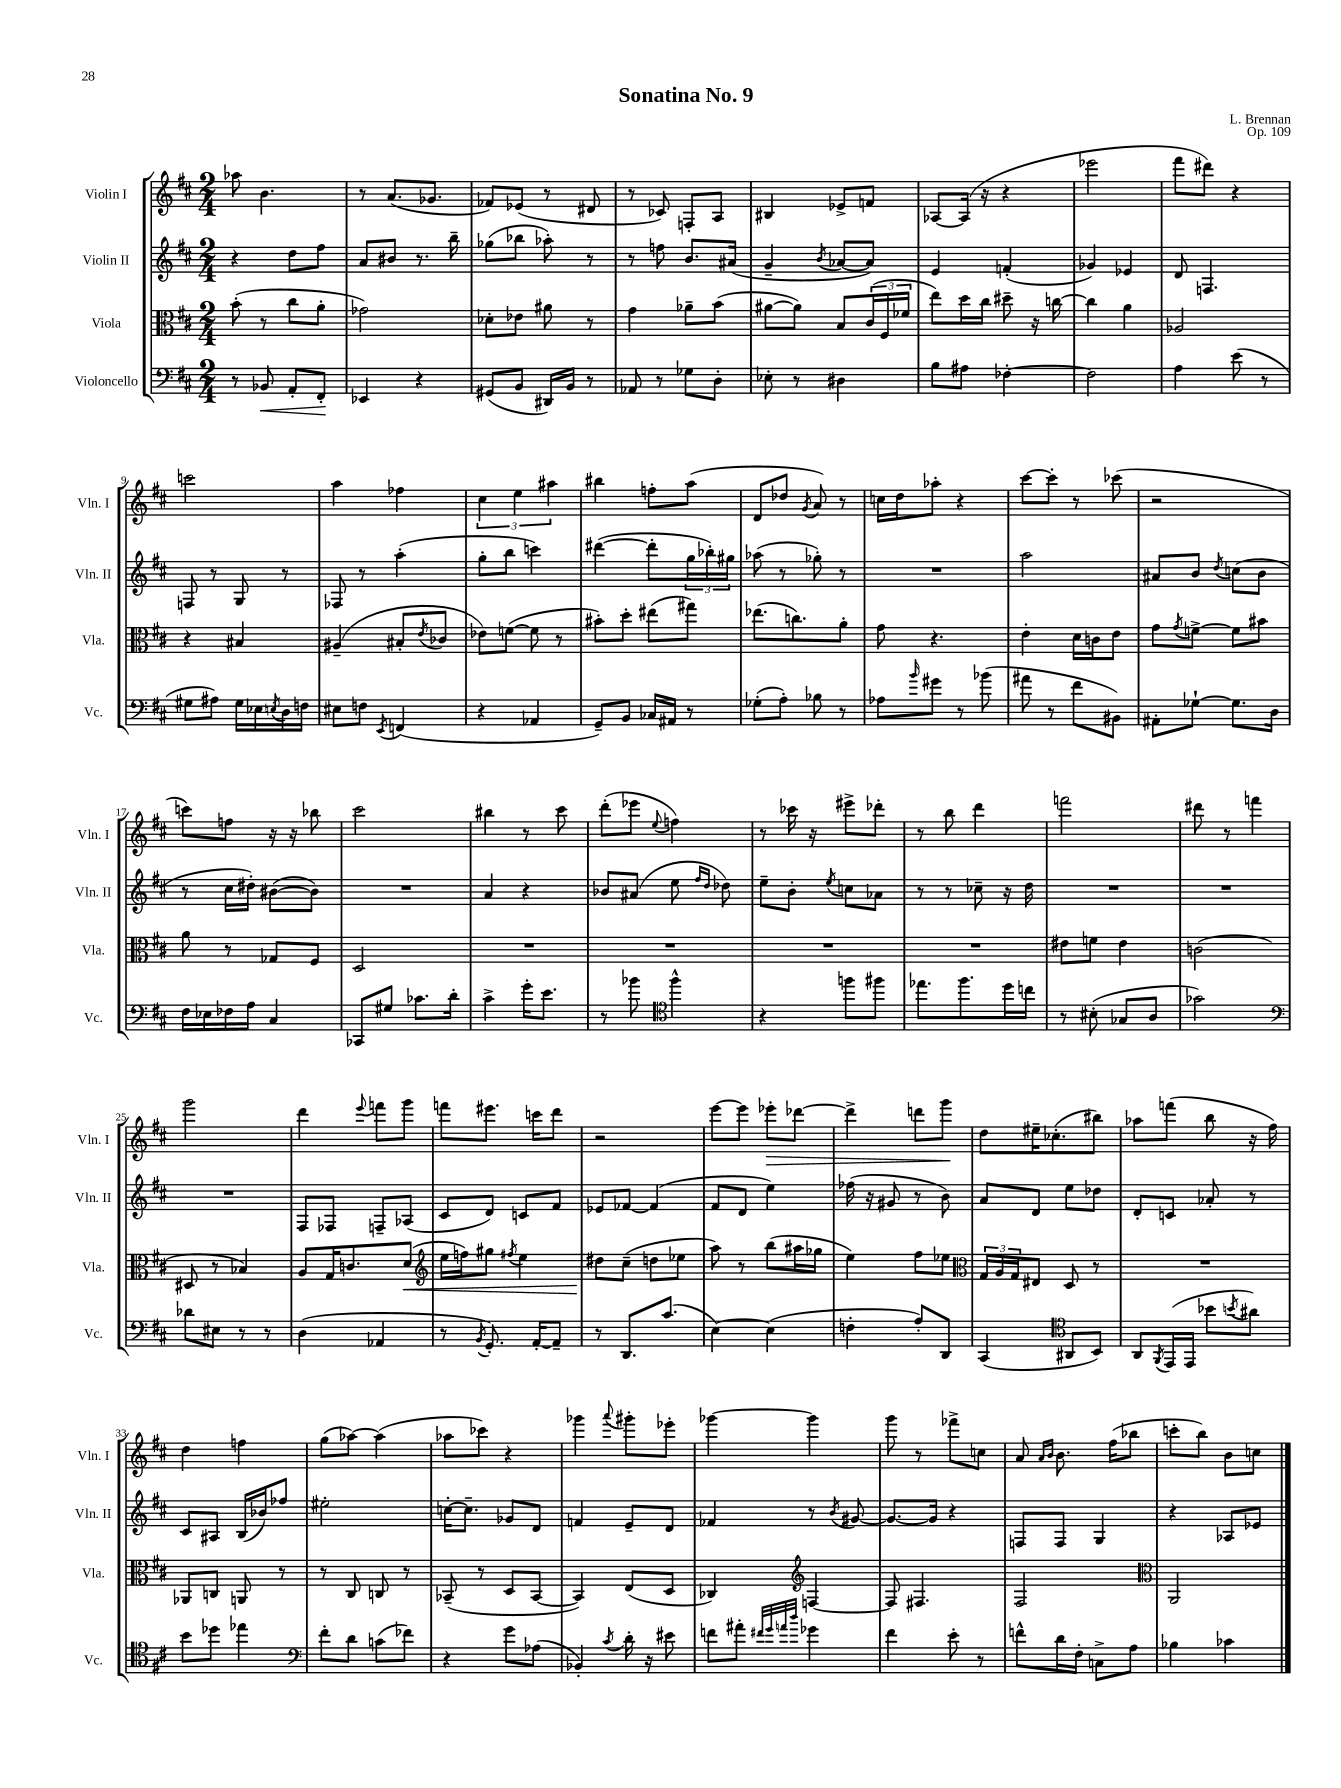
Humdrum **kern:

**kern	**dynam	**kern	**dynam	**kern	**kern	**dynam
*part4	*part4	*part3	*part3	*part2	*part1	*part1
*staff4	*staff4	*staff3	*staff3	*staff2	*staff1	*staff1
*I"Violoncello	*	*I"Viola	*	*I"Violin II	*I"Violin I	*
*I'Vc.	*	*I'Vla.	*	*I'Vln. II	*I'Vln. I	*
*clefF4	*	*clefC3	*	*clefG2	*clefG2	*
*k[f#c#]	*	*k[f#c#]	*	*k[f#c#]	*k[f#c#]	*
*M2/4	*	*M2/4	*	*M2/4	*M2/4	*
=1	=1	=1	=1	=1	=1	=1
8r	.	(8b'\	.	4r	8aa-X\	.
!	!LO:HP:b	!	!	!	!	!
8BB-X/	<	8r	.	.	4.b\	.
8AA'/L	.	8cc#\L	.	8dd\L	.	.
8FF#'/J	.	8a'\J	.	8ff#\J	.	.
.	[	.	.	.	.	.
=2	=2	=2	=2	=2	=2	=2
4EE-X/	.	2g-X\)	.	8a/L	8r	.
.	.	.	.	8b#X/J	(8.a/L	.
4r	.	.	.	8.r	.	.
.	.	.	.	.	8.g-X/J	.
.	.	.	.	16bb~\	.	.
=3	=3	=3	=3	=3	=3	=3
(8GG#X/L	.	8d-X'\L	.	(8gg-X\L	8f-X/L)	.
8BB/J	.	8e-X\J	.	8bb-X\J	(8e-X/J	.
16DD#X/LL)	.	8a#X\	.	8aa-X'\)	8r	.
16BB/JJ	.	.	.	.	.	.
8r	.	8r	.	8r	8d#X/	.
=4	=4	=4	=4	=4	=4	=4
8AA-X/	.	4g\	.	8r	8r	.
8r	.	.	.	8ffn\	8c-X/)	.
8G-X\L	.	8a-X~\L	.	8.b/L	8Fn'/L	.
8D'\J	.	(8b\J	.	.	8A/J	.
.	.	.	.	(16a#X/Jk	.	.
=5	=5	=5	=5	=5	=5	=5
8E-X'\	.	[8a#X\L	.	4g~/	4B#X/	.
8r	.	8a#\J])	.	.	.	.
.	.	.	.	8qb/	.	.
4D#X\	.	8B/L	.	[8a-X/L	8e-X^/L	.
.	.	(24c#/L	.	8a-/J])	8fn/J	.
.	.	24F#/	.	.	.	.
.	.	24f-X/JJ	.	.	.	.
=6	=6	=6	=6	=6	=6	=6
8B\L	.	8ee\L)	.	4e/	[8A-X/L	.
8A#X\J	.	16dd\L	.	.	(16A-/Jk]	.
.	.	16cc#\JJ	.	.	16r	.
[4F-X'\	.	8dd#X~\	.	(4fn'/	4r	.
.	.	16r	.	.	.	.
.	.	[16ccn\	.	.	.	.
=7	=7	=7	=7	=7	=7	=7
2F-\]	.	4cc\]	.	4g-X/)	2eee-X\	.
.	.	4a\	.	4e-X/	.	.
=8	=8	=8	=8	=8	=8	=8
4A\	.	2A-X/	.	8d/	8fff#\L	.
.	.	.	.	4.Fn/	8ddd#X\J)	.
(8e\	.	.	.	.	4r	.
8r	.	.	.	.	.	.
!!LO:LB:g=z
=9	=9	=9	=9	=9	=9	=9
8G#X\L	.	4r	.	8Fn/	2cccn\	.
8A#X\J)	.	.	.	8r	.	.
16G#\LL	.	4B#X/	.	8G/	.	.
16E-X\	.	.	.	.	.	.
8qEn/	.	.	.	.	.	.
16D\	.	.	.	8r	.	.
16Fn\JJ	.	.	.	.	.	.
=10	=10	=10	=10	=10	=10	=10
8E#X\L	.	(4A#X~/	.	8F-X/	4aa\	.
8Fn\J	.	.	.	8r	.	.
8qEE/	.	.	.	.	.	.
(4FFn/	.	8B#X'/L	.	(4aa'\	4ff-X\	.
.	.	8qe/	.	.	.	.
.	.	8c-X/J	.	.	.	.
=11	=11	=11	=11	=11	=11	=11
4r	.	8e-X\L)	.	8gg'\L	6cc#\	.
.	.	([8fn\J	.	8bb\J	.	.
.	.	.	.	.	6ee\	.
4AA-X/	.	8f\]	.	4cccn\)	.	.
.	.	.	.	.	6aa#X\	.
.	.	8r	.	.	.	.
=12	=12	=12	=12	=12	=12	=12
8GG~/L)	.	8b#X'\L)	.	([4ddd#X\	4bb#X\	.
8BB/J	.	8dd'\J	.	.	.	.
16C-X/LL	.	(8ee#X\L	.	8ddd#'\L]	8ffn'\L	.
16AA#X/JJ	.	.	.	.	.	.
8r	.	8gg#X\J)	.	24gg\L	(8aa\J	.
.	.	.	.	24bb-X'\)	.	.
.	.	.	.	24gg#X\JJ	.	.
=13	=13	=13	=13	=13	=13	=13
(8G-X'\L	.	(8.ee-X\L	.	(8aa-X\	8d/L	.
8A'\J)	.	.	.	8r	8dd-X/J	.
.	.	8.ccn\)	.	.	.	.
.	.	.	.	.	8qg/	.
8B-X\	.	.	.	8gg-X'\)	8a/)	.
8r	.	8a'\J	.	8r	8r	.
=14	=14	=14	=14	=14	=14	=14
8A-X\L	.	8g\	.	2r	16ccn\LL	.
.	.	.	.	.	16dd\J	.
16qqb/	.	.	.	.	.	.
8g#X\J	.	4.r	.	.	8aa-X'\J	.
8r	.	.	.	.	4r	.
(8b-X\	.	.	.	.	.	.
=15	=15	=15	=15	=15	=15	=15
8a#X\	.	4e'\	.	2aa\	[8ccc#\L	.
8r	.	.	.	.	8ccc#'\J]	.
8f#\L	.	16d\LL	.	.	8r	.
.	.	16cn\J	.	.	.	.
8BB#X\J)	.	8e\J	.	.	(8ccc-X\	.
=16	=16	=16	=16	=16	=16	=16
8AA#X'\L	.	8g\L	.	8a#X/L	2r	.
.	.	8qg/	.	.	.	.
[8G-X`\J	.	[8fn^\J	.	8b/J	.	.
.	.	.	.	8qdd/	.	.
8.G-\L]	.	8f\L]	.	(8ccn\L	.	.
.	.	8b#X\J	.	8b\J	.	.
16D\Jk	.	.	.	.	.	.
!!LO:LB:g=z
=17	=17	=17	=17	=17	=17	=17
16F#\LL	.	8a\	.	8r	8cccn\L)	.
16E-X\	.	.	.	.	.	.
16F-X\	.	8r	.	16cc#\LL	8ffn\J	.
16A\JJ	.	.	.	16dd#X'\JJ)	.	.
4C#/	.	8G-X/L	.	([8b#X\L	16r	.
.	.	.	.	.	16r	.
.	.	8F#/J	.	8b#\J])	8bb-X\	.
=18	=18	=18	=18	=18	=18	=18
8CC-X/L	.	2D/	.	2r	2ccc#\	.
8G#X/J	.	.	.	.	.	.
8.c-X\L	.	.	.	.	.	.
16d'\Jk	.	.	.	.	.	.
=19	=19	=19	=19	=19	=19	=19
4c#^\	.	2r	.	4a/	4bb#X\	.
16g'\KL	.	.	.	4r	8r	.
8.e\J	.	.	.	.	.	.
.	.	.	.	.	8ccc#\	.
=20	=20	=20	=20	=20	=20	=20
8r	.	2r	.	8b-X/L	(8ddd'\L	.
8b-X\	.	.	.	(8a#X/J	8eee-X\J	.
*clefC4	*	*	*	*	*	*
.	.	.	.	.	8qqee/	.
4ff#^^\	.	.	.	8ee\	4ffn\)	.
.	.	.	.	16qqff#/LL	.	.
.	.	.	.	16qqdd/JJ	.	.
.	.	.	.	8dd-X\)	.	.
=21	=21	=21	=21	=21	=21	=21
4r	.	2r	.	8ee~\L	8r	.
.	.	.	.	8b'\J	16ccc-X\	.
.	.	.	.	.	16r	.
.	.	.	.	8qee/	.	.
8ffn\L	.	.	.	8ccn\L	8eee#X^\L	.
8ff#X\J	.	.	.	8a-X\J	8ddd-X'\J	.
=22	=22	=22	=22	=22	=22	=22
8.ee-X\L	.	2r	.	8r	8r	.
.	.	.	.	8r	8bb\	.
8.ff#\	.	.	.	.	.	.
.	.	.	.	8cc-X~\	4ddd\	.
16dd\L	.	.	.	16r	.	.
16ccn\JJ	.	.	.	16dd\	.	.
=23	=23	=23	=23	=23	=23	=23
8r	.	8e#X\L	.	2r	2fffn\	.
(8B#X'\	.	8fn\J	.	.	.	.
8G-X/L	.	4e#\	.	.	.	.
8A/J	.	.	.	.	.	.
=24	=24	=24	=24	=24	=24	=24
2g-X\)	.	(2cn\	.	2r	8ddd#X\	.
.	.	.	.	.	8r	.
.	.	.	.	.	4fffn\	.
!!LO:LB:g=z
=25	=25	=25	=25	=25	=25	=25
*clefF4	*	*	*	*	*	*
8d-X\L	.	8D#X/	.	2r	2ggg\	.
8E#X\J	.	8r	.	.	.	.
8r	.	4B-X/)	.	.	.	.
8r	.	.	.	.	.	.
=26	=26	=26	=26	=26	=26	=26
(4D\	.	8A/L	.	8F#/L	4ddd\	.
.	.	16G/K	.	8F-X/J	.	.
.	.	8.cn/	.	.	.	.
.	.	.	.	.	8qqeee/	.
4AA-X/	.	.	.	8Fn~/L	8fffn\L	.
!	!	!	!LO:HP:b	!	!	!
.	.	(8d/J	<	(8A-X/J	8ggg\J	.
=27	=27	=27	=27	=27	=27	=27
*	*	*clefG2	*	*	*	*
8r	.	16ee\LL	.	8c#/L	8fffn\L	.
.	.	16ffn\J)	.	.	.	.
8qBB/	.	.	.	.	.	.
8.GG'/)	.	8gg#X\J	.	8d/J)	8.eee#X\J	.
.	.	8qff#X/	.	.	.	.
.	.	4ee\	.	8cn/L	.	.
[16AA'/KL	.	.	.	.	16cccn\KL	.
8AA~/J]	.	.	.	8f#/J	8ddd\J	.
=28	=28	=28	=28	=28	=28	=28
8r	.	8dd#X\L	.	8e-X/L	2r	.
8.DD/L	.	(8cc#~\J	[	[8f-X/J	.	.
.	.	8ddn\L	.	(4f-/]	.	.
(8.c#/J	.	.	.	.	.	.
.	.	8ee-X\J	.	.	.	.
=29	=29	=29	=29	=29	=29	=29
[4E\)	.	8aa\)	.	8f#/L	[8eee\L	.
.	.	8r	.	8d/J	8eee\J]	.
!	!	!	!	!	!	!LO:HP:b
(4E\]	.	(8bb\L	.	4ee\)	8eee-X'\L	>
.	.	16aa#X\L	.	.	[8ddd-X\J	.
.	.	16gg-X\JJ	.	.	.	.
=30	=30	=30	=30	=30	=30	=30
4Fn'\	.	4ee\)	.	(16ff-X\	4ddd-^\]	.
.	.	.	.	16r	.	.
.	.	.	.	8g#X/	.	.
8A'/L)	.	8ff#\L	.	8r	8dddn\L	.
8DD/J	.	8ee-X\J	.	8b\)	8ggg\J	.
.	.	.	.	.	.	]
=31	=31	=31	=31	=31	=31	=31
*	*	*clefC3	*	*	*	*
(4CC#/	.	24G/LL	.	8a/L	8dd\L	.
.	.	24A/	.	.	.	.
.	.	24G/J	.	.	.	.
.	.	8E#X/J	.	8d/J	16ee#X~\K	.
.	.	.	.	.	(8.cc-X'\	.
*clefC4	*	*	*	*	*	*
8AA#X/L	.	8D/	.	8ee\L	.	.
8BB/J)	.	8r	.	8dd-X\J	8bb#X\J)	.
=32	=32	=32	=32	=32	=32	=32
8AA/L	.	2r	.	8d'/L	8aa-X\L	.
8qFF#/	.	.	.	.	.	.
(16EE/L	.	.	.	8cn/J	(8fffn\J	.
16EE/JJ	.	.	.	.	.	.
8b-X\L	.	.	.	8a-X'/	8bb\	.
8qbn/	.	.	.	.	.	.
8a#X\J)	.	.	.	8r	16r	.
.	.	.	.	.	16ff#\)	.
!!LO:LB:g=z
=33	=33	=33	=33	=33	=33	=33
8b\L	.	8AA-X/L	.	8c#/L	4dd\	.
8dd-X\J	.	8Cn/J	.	8A#X/J	.	.
4ee-X\	.	8AAn/	.	(16B/LL	4ffn\	.
.	.	.	.	16b-X/J)	.	.
.	.	8r	.	8ff-X/J	.	.
=34	=34	=34	=34	=34	=34	=34
*clefF4	*	*	*	*	*	*
8f#'\L	.	8r	.	2ee#X'\	(8gg\L	.
8d\J	.	8C#/	.	.	[8aa-X\J)	.
(8cn\L	.	8Cn/	.	.	(4aa-\]	.
8f-X\J)	.	8r	.	.	.	.
=35	=35	=35	=35	=35	=35	=35
4r	.	(8BB-X~/	.	[16ccn'\KL	8aa-X\L	.
.	.	.	.	8.cc~\J]	.	.
.	.	8r	.	.	8ccc-X\J)	.
8g\L	.	8D/L	.	8g-X/L	4r	.
(8A-X\J	.	[8BB-/J	.	8d/J	.	.
=36	=36	=36	=36	=36	=36	=36
4BB-X'/)	.	4BB-/])	.	4fn/	4ggg-X\	.
8qc#/	.	.	.	.	8qqaaa/	.
16d'\	.	(8E/L	.	8e~/L	8ggg#X'\L	.
16r	.	.	.	.	.	.
8e#X\	.	8D/J	.	8d/J	8eee-X'\J	.
=37	=37	=37	=37	=37	=37	=37
8fn\L	.	4C-X/)	.	4f-X/	[4ggg-X\	.
8a#X'\J	.	.	.	.	.	.
32qqf#X/LLL	.	.	.	.	.	.
32qqg/	.	.	.	.	.	.
32qqan/	.	.	.	.	.	.
32qqdd/JJJ	.	.	.	.	.	.
*	*	*clefG2	*	*	*	*
4g-X\	.	[4Fn/	.	8r	4ggg-\]	.
.	.	.	.	8qb/	.	.
.	.	.	.	[8g#X/	.	.
=38	=38	=38	=38	=38	=38	=38
4f#\	.	8F/]	.	8.g#/L_	8ggg\	.
.	.	4.F#X/	.	.	8r	.
.	.	.	.	16g#/Jk]	.	.
8e'\	.	.	.	4r	8fff-X^\L	.
8r	.	.	.	.	8ccn\J	.
=39	=39	=39	=39	=39	=39	=39
8fn^^\L	.	2F#/	.	8Fn/L	8a/	.
.	.	.	.	.	16qqa/LL	.
.	.	.	.	.	16qqb/JJ	.
16d\L	.	.	.	8F/J	8.b\	.
16F#'\JJ	.	.	.	.	.	.
8Cn^\L	.	.	.	4G/	.	.
.	.	.	.	.	(16ff#\KL	.
8A\J	.	.	.	.	8bb-X\J	.
=40	=40	=40	=40	=40	=40	=40
*	*	*clefC3	*	*	*	*
4B-X\	.	2AA/	.	4r	8cccn'\L	.
.	.	.	.	.	8bb\J)	.
4c-X\	.	.	.	8A-X/L	8b\L	.
.	.	.	.	8e-X/J	8ccn\J	.
==	==	==	==	==	==	==
*-	*-	*-	*-	*-	*-	*-
